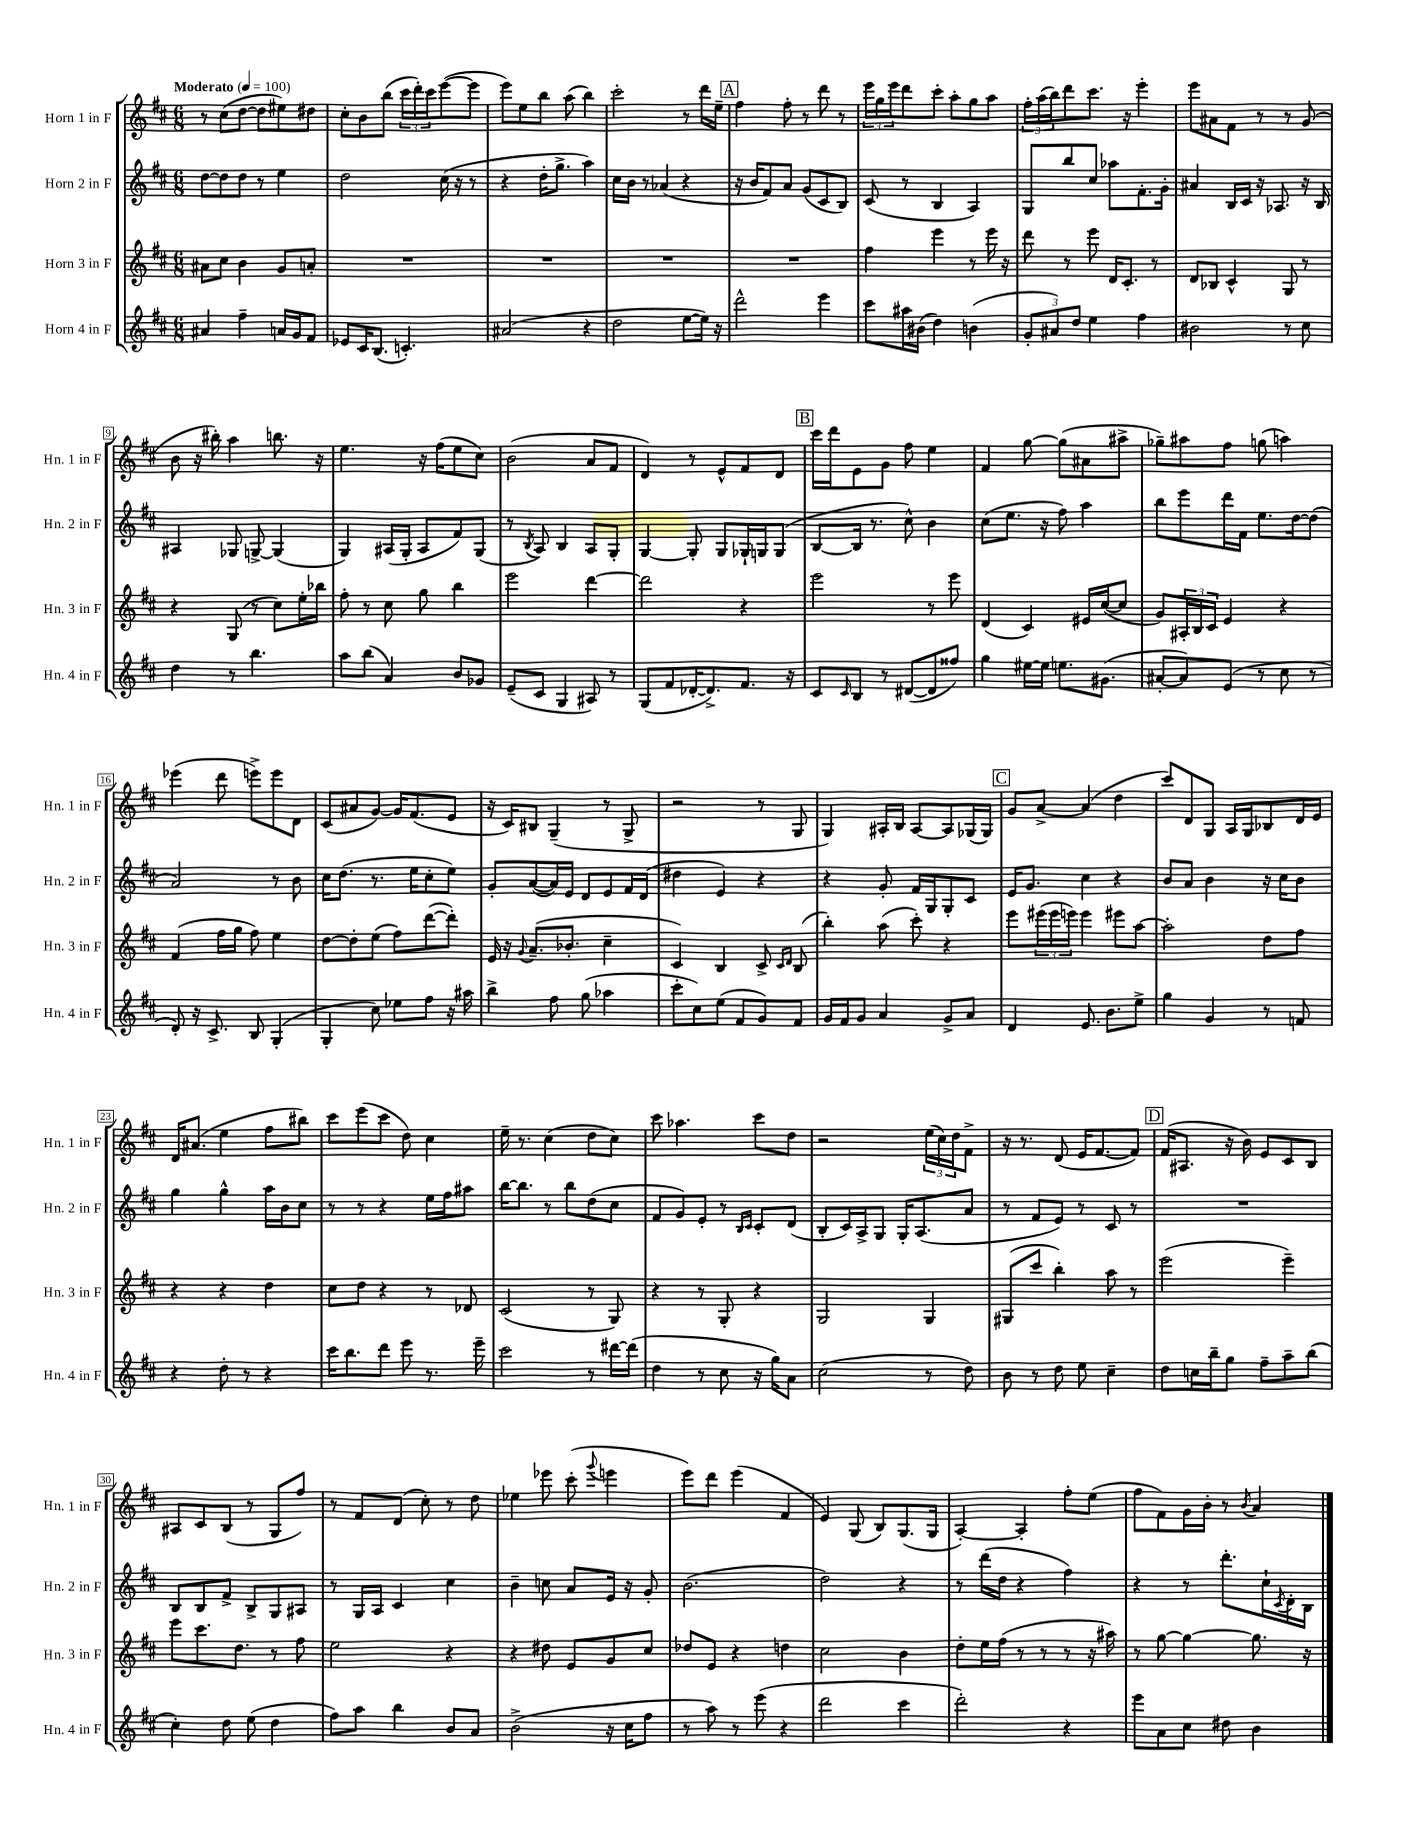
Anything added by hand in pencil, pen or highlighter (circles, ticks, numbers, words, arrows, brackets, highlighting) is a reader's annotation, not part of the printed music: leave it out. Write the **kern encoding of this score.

**kern	**kern	**kern	**kern
*part4	*part3	*part2	*part1
*staff4	*staff3	*staff2	*staff1
*I"Horn 4 in F	*I"Horn 3 in F	*I"Horn 2 in F	*I"Horn 1 in F
*I'Hn. 4 in F	*I'Hn. 3 in F	*I'Hn. 2 in F	*I'Hn. 1 in F
*clefG2	*clefG2	*clefG2	*clefG2
*k[f#c#]	*k[f#c#]	*k[f#c#]	*k[f#c#]
*M6/8	*M6/8	*M6/8	*M6/8
*MM100	*MM100	*MM100	*MM100
=1	=1	=1	=1
!	!	!	!LO:TX:a:B:t=Moderato
4a#X/	8a#X\L	[8dd\L	8r
.	8cc#\J	8dd\]	(8cc#\L
4ff#~\	4b\	8dd\J	[8dd\J
.	.	8r	8dd\L]
16an/LL	8g/L	4ee\	8ee#X\)
16g/J	.	.	.
8f#/J	8an'/J	.	8dd#X\J
=2	=2	=2	=2
8e-X/L	2.r	2dd\	8cc#'\L
16c#/K	.	.	8b\
(8.B/J	.	.	.
.	.	.	(8bb\J
4.cn'/)	.	.	24ccc#\LL
.	.	.	24ddd'\)
.	.	.	24ccc#\J
.	.	(16cc#\	([8eee\
.	.	16r	.
.	.	8r	8eee\J]
=3	=3	=3	=3
(2a#X/	2.r	4r	8eee\L)
.	.	.	8ee\
.	.	16dd'\KL	8bb\J
.	.	8.gg^\J	.
.	.	.	(8aa\
4r	.	4aa\)	4bb\)
=4	=4	=4	=4
2dd\	2.r	16cc#\LL	2ccc#'\
.	.	16b\JJ	.
.	.	8r	.
.	.	(4a-X/	.
[8ee\L	.	4r	8r
16ee\Jk])	.	.	16ddd\LL
16r	.	.	16ee~\JJ
!!LO:REH:place=s1:t=A
=5	=5	=5	=5
2ddd^^\	2.r	16r	4ff#\
.	.	16b/KL	.
.	.	8f#/)	.
.	.	8a/J	8ff#'\
.	.	(8g/L	8r
4eee\	.	8c#/	8ddd\
.	.	8B/J)	8r
=6	=6	=6	=6
8ccc#\L	4ff#\	(8c#/	24eee\LL
.	.	.	24gg\
.	.	.	24eee\J
16aa#X\L	.	8r	8ddd\
(16b#X\JJ	.	.	.
4dd\)	4eee\	4B/	8ccc#'\J
.	.	.	8aa'\L
(4bn\	8r	4A/)	8gg\
.	16eee\	.	8aa\J
.	16r	.	.
=7	=7	=7	=7
12g'/L	8ddd\	8G/L	24ff#'\LL
.	.	.	(24aa\
12a#X/)	.	.	24bb\J)
.	8r	8bb/	8ddd\
12dd/J	.	.	.
4ee\	8eee\	8cc#/J	8.ccc#\J
.	16d/KL	8aa-X\L	.
.	8.c#'/J	.	16r
4ff#\	.	8.f#'\	4eee'\
.	8r	.	.
.	.	16g'\Jk	.
=8	=8	=8	=8
2b#X\	8d/L	4a#X/	8eee\L
.	8B-X/J	.	8a#X\
.	4c#^^/	16B/LL	8f#\J
.	.	16c#/JJ	.
.	.	16r	8r
.	.	8.A-X/	.
8r	8G/	.	8r
8cc#\	8r	16r	(8g/
.	.	16B/	.
!!LO:LB:g=z
=9	=9	=9	=9
4dd\	4r	4A#X/	8b\
.	.	.	16r
.	.	.	16bb#X'\)
8r	(8G/	8G-X/	4aa\
4.bb\	8r	[8Gn^/	.
.	8cc#\L)	(4G/]	8.bbn\
.	16ee'\L	.	.
.	16bb-X\JJ	.	16r
=10	=10	=10	=10
8aa\L	8ff#'\	4G/)	4.ee\
(8bb\J	8r	.	.
4a/)	8cc#\	(16A#X/LL	.
.	.	16G'/JJ	.
.	8gg\	8A#/L	16r
.	.	.	(16ff#\KL
8b/L	4bb\	8f#/)	8ee\
8g-X/J	.	(8G/J	8cc#\J)
=11	=11	=11	=11
(8e~/L	2eee\	8r	(2b\
.	.	8qB/	.
8c#/J	.	8A/)	.
4G/	.	4B/	.
8A#X/)	[4ddd\	8A/L	8a/L
8r	.	8G'/J	8f#/J
=12	=12	=12	=12
(8G/L	2ddd\]	[4G/	4d/)
8f#/	.	.	.
[16d-X'/K	.	8G'/]	8r
8.d-^/])	.	.	.
.	.	8G/L	8e^^/L
8.f#/J	4r	16G-X`/L	8f#/
.	.	16Gn/J	.
.	.	(8G/J	8d/J
16r	.	.	.
!!LO:REH:place=s1:t=B
=13	=13	=13	=13
8c#/L	2eee\	[8B/L	16ccc#\LL
.	.	.	16ddd\J
16qqc#/	.	.	.
8B/J	.	16B/Jk]	8e\
.	.	8.r	.
8r	.	.	8g\J
([8d#X/L	.	8cc#^^\)	8ff#\
8d#/]	8r	4b\	4ee\
8ff##X/J)	8eee\	.	.
=14	=14	=14	=14
4gg\	(4d/	(8cc#\L	4f#/
.	.	8.ee\J	.
[16ee#X\LL	4c#/)	.	[8gg\
16ee#\JJ]	.	16r	.
8.een\L	.	8ff#\)	(8gg\L]
.	16e#X/LL	4aa\	8a#X\
(8.g#X\J	([16cc#/J	.	.
.	8cc#/J]	.	8aa#X^\J
=15	=15	=15	=15
[8a#X'/L	8g/L)	8bb\L	8gg-X~\L)
8a#/])	24A#X'/L	8eee\	8aa#X\
.	24B/	.	.
.	24c#/JJ	.	.
(8e/J	4e/	16ddd\L	8ff#\J
.	.	16f#\JJ	.
8r	.	8.ee\L	(8ggn\
8cc#\	4r	.	4aan\)
.	.	[16dd\k	.
8r	.	(8dd\J]	.
!!LO:LB:g=z
=16	=16	=16	=16
8d'/)	(4f#/	2a/)	(4eee-X\
16r	.	.	.
8.c#^/	.	.	.
.	16ff#\LL	.	8ddd\
.	16gg\JJ	.	.
8B/	8ff#\)	.	8eeen^\L)
(4G'/	4ee\	8r	8eee\
.	.	8b\	8d\J
=17	=17	=17	=17
4G'/	[8dd\L	16cc#\KL	(8c#/L
.	.	(8.dd\J	.
.	8dd'\]	.	8a#X/
8cc#\)	(8ee\J	8.r	[8g/J)
8ee-X\L	8ff#\L)	.	16g/KL]
.	.	16ee\KL	(8.f#/
8ff#\J	([8ddd\	8cc#'\	.
16r	8ddd'\J])	8ee\J)	8e/J
16aa#X\	.	.	.
=18	=18	=18	=18
4bb^\	16e/	8g'/L	16r
.	16r	.	16c#/KL)
.	8qqg/	.	.
.	(8.a~/L	([8a/	8B#X/J
8ff#\	.	16a/L])	(4G~/
.	8.b-X'/J	16e/JJ	.
(8gg\	.	8d/L	.
4aa-X\	4cc#~\	8e/	8r
.	.	16f#/L	8G^/
.	.	(16d/JJ	.
=19	=19	=19	=19
8ccc#'\L	4c#/)	4dd#X\	2r
8cc#\)	.	.	.
(8ee\J	4B/	4e/)	.
8f#/L	.	.	.
8g/)	8c#^/	4r	8r
.	16qqc#/LL	.	.
.	16qqd/JJ	.	.
8f#/J	(8B/	.	8G/
=20	=20	=20	=20
16g/LL	4bb'\)	4r	4G/)
16f#/J	.	.	.
8g/J	.	.	.
4a/	(8aa\	8g'/	16A#X'/LL
.	.	.	16B/JJ
.	8ccc#'\)	16f#/LL	[8A#/L
.	.	16G/J	.
8g^/L	4r	8G'/	8A#/]
8a/J	.	8c#/J	(16G-X/L
.	.	.	16G-/JJ)
!!LO:REH:place=s1:t=C
=21	=21	=21	=21
4d/	8eee\L	16e/KL	8g/L
.	.	8.g/J	.
.	(24eee#X\L	.	[8a^/J
.	24eee#\	.	.
.	24eeen\JJ)	.	.
8.e/	4eee\	4cc#\	(4a/]
8.b\L	.	.	.
.	8eee#X\L	4r	4dd\
8ee^\J	[8aa\J	.	.
=22	=22	=22	=22
4gg\	2aa'\]	8b/L	8ccc#/L)
.	.	8a/J	8d/
4g/	.	4b\	8G/J
.	.	.	16A/LL
.	.	.	16G/J
8r	8dd\L	16r	8B-X/
.	.	16cc#\KL	.
8fn/	8ff#\J	8b\J	16d/L
.	.	.	16e/JJ
!!LO:LB:g=z
=23	=23	=23	=23
4r	4r	4gg\	16d/KL
.	.	.	(8.a#X/J
8dd'\	4r	4gg^^\	4ee\
8r	.	.	.
4r	4dd\	16aa\LL	8ff#\L
.	.	16b\J	.
.	.	8cc#\J	8bb#X\J)
=24	=24	=24	=24
16ccc#\KL	8cc#\L	8r	8ccc#\L
8.bb\	.	.	.
.	8dd\J	8r	(8eee\
8ddd\J	4r	4r	8ccc#\J
8eee\	.	.	8dd\)
8.r	8r	16ee\LL	4cc#\
.	.	16ff#\J	.
.	8d-X/	8aa#X\J	.
16eee~\	.	.	.
=25	=25	=25	=25
2ccc#\	(2c#/	[16bb\KL	16ee~\
.	.	8.bb\J]	8.r
.	.	8r	(4cc#\
.	.	8bb\L	.
8r	8r	(8dd\	8dd\L
[16ddd#X\LL	8G/)	8cc#\J	8cc#\J)
(16ddd#\JJ]	.	.	.
=26	=26	=26	=26
4dd\	4r	8f#/L	8ccc#\
.	.	8g/)	4.aa-X\
8r	8r	8e'/J	.
8cc#\	8G'/	8r	.
.	.	16qqB/LL	.
.	.	16qqc#/JJ	.
16r	4r	8c#'/L	8ccc#\L
16gg\KL)	.	.	.
8a\J	.	(8d/J	8dd\J
=27	=27	=27	=27
(2cc#\	2G/	8B'/L	2r
.	.	16c#/L)	.
.	.	16A^/J	.
.	.	8G/J	.
.	.	16G'/KL	.
.	.	(8.A/	.
8r	4G/	.	(24ee\LL
.	.	.	24cc#\)
.	.	.	24dd\J
8dd\)	.	8a/J	8f#^\J
=28	=28	=28	=28
8b\	(8G#X/L	8r	16r
.	.	.	8.r
8r	8ccc#/J	8f#/L	.
8dd\	4bb'\)	8e/J)	(8d/
8ee\	.	8r	16e/KL
.	.	.	[8.f#/
4cc#~\	8aa\	8c#/	.
.	8r	8r	8f#/J])
!!LO:REH:place=s1:t=D
=29	=29	=29	=29
8dd\L	(2eee\	2.r	(16f#/KL
.	.	.	8.A#X/J
16ccn\L	.	.	.
16bb~\J	.	.	.
8gg\J	.	.	16r
.	.	.	16b\)
8ff#~\L	.	.	8e/L
8aa~\	4eee~\)	.	8c#/
(8bb\J	.	.	8B/J
!!LO:LB:g=z
=30	=30	=30	=30
4cc#'\)	8eee\L	8B/L	8A#X/L
.	8.ccc#\	8B/	8c#/
8dd\	.	8f#^/J	(8B/J
.	8.dd\J	.	.
(8ee\	.	8B^/L	8r
4dd\	8r	8G/	8G/L
.	8ff#\	8A#X/J	8ff#/J)
=31	=31	=31	=31
8ff#\L)	2ee\	8r	8r
8aa\J	.	16G/LL	8f#/L
.	.	16A/JJ	.
4bb\	.	4c#/	(8d/J
.	.	.	8cc#'\)
8b/L	4r	4cc#\	8r
8a/J	.	.	8dd\
=32	=32	=32	=32
(2b^\	4r	4b~\	4ee-X\
.	8dd#X\	8ccn\	8eee-X\
.	8e/L	8a/L	(8ccc#'\
.	.	.	8qqggg/
16r	8g/	16e/Jk	4eeen\
16cc#\KL	.	16r	.
8ff#\J	8cc#/J	8g'/	.
=33	=33	=33	=33
8r	8dd-X/L	(2.b\	8eee\L)
8aa\)	8e/J	.	8ddd\J
8r	4r	.	(4eee\
(8eee\	.	.	.
4r	4ddn\	.	4f#/
=34	=34	=34	=34
2ddd\	2cc#\	2dd\)	4e/)
.	.	.	(8G/
.	.	.	8B/L)
4ccc#\	4b\	4r	(8.G/
.	.	.	16G/Jk
=35	=35	=35	=35
2ddd'\)	8dd'\L	8r	[4A'/)
.	16ee\L	(16ddd\LL	.
.	(16ff#\JJ	16dd\JJ	.
.	8r	4r	4A'/]
.	8r	.	.
4r	8r	4ff#\)	8ff#'\L
.	16r	.	(8ee\J
.	16aa#X\)	.	.
=36	=36	=36	=36
8eee\L	8r	4r	8ff#\L
8a\	[8gg\	.	8f#\)
8cc#\J	4gg\_	8r	16g\L
.	.	.	16b'\JJ
8dd#X\	.	8.ddd'\L	8r
.	.	.	8qb/
4b\	8.gg\]	.	4a/
.	.	16cc#`\L	.
.	.	8qc#/	.
.	.	16d'\	.
.	16r	16B\JJ	.
==	==	==	==
*-	*-	*-	*-
